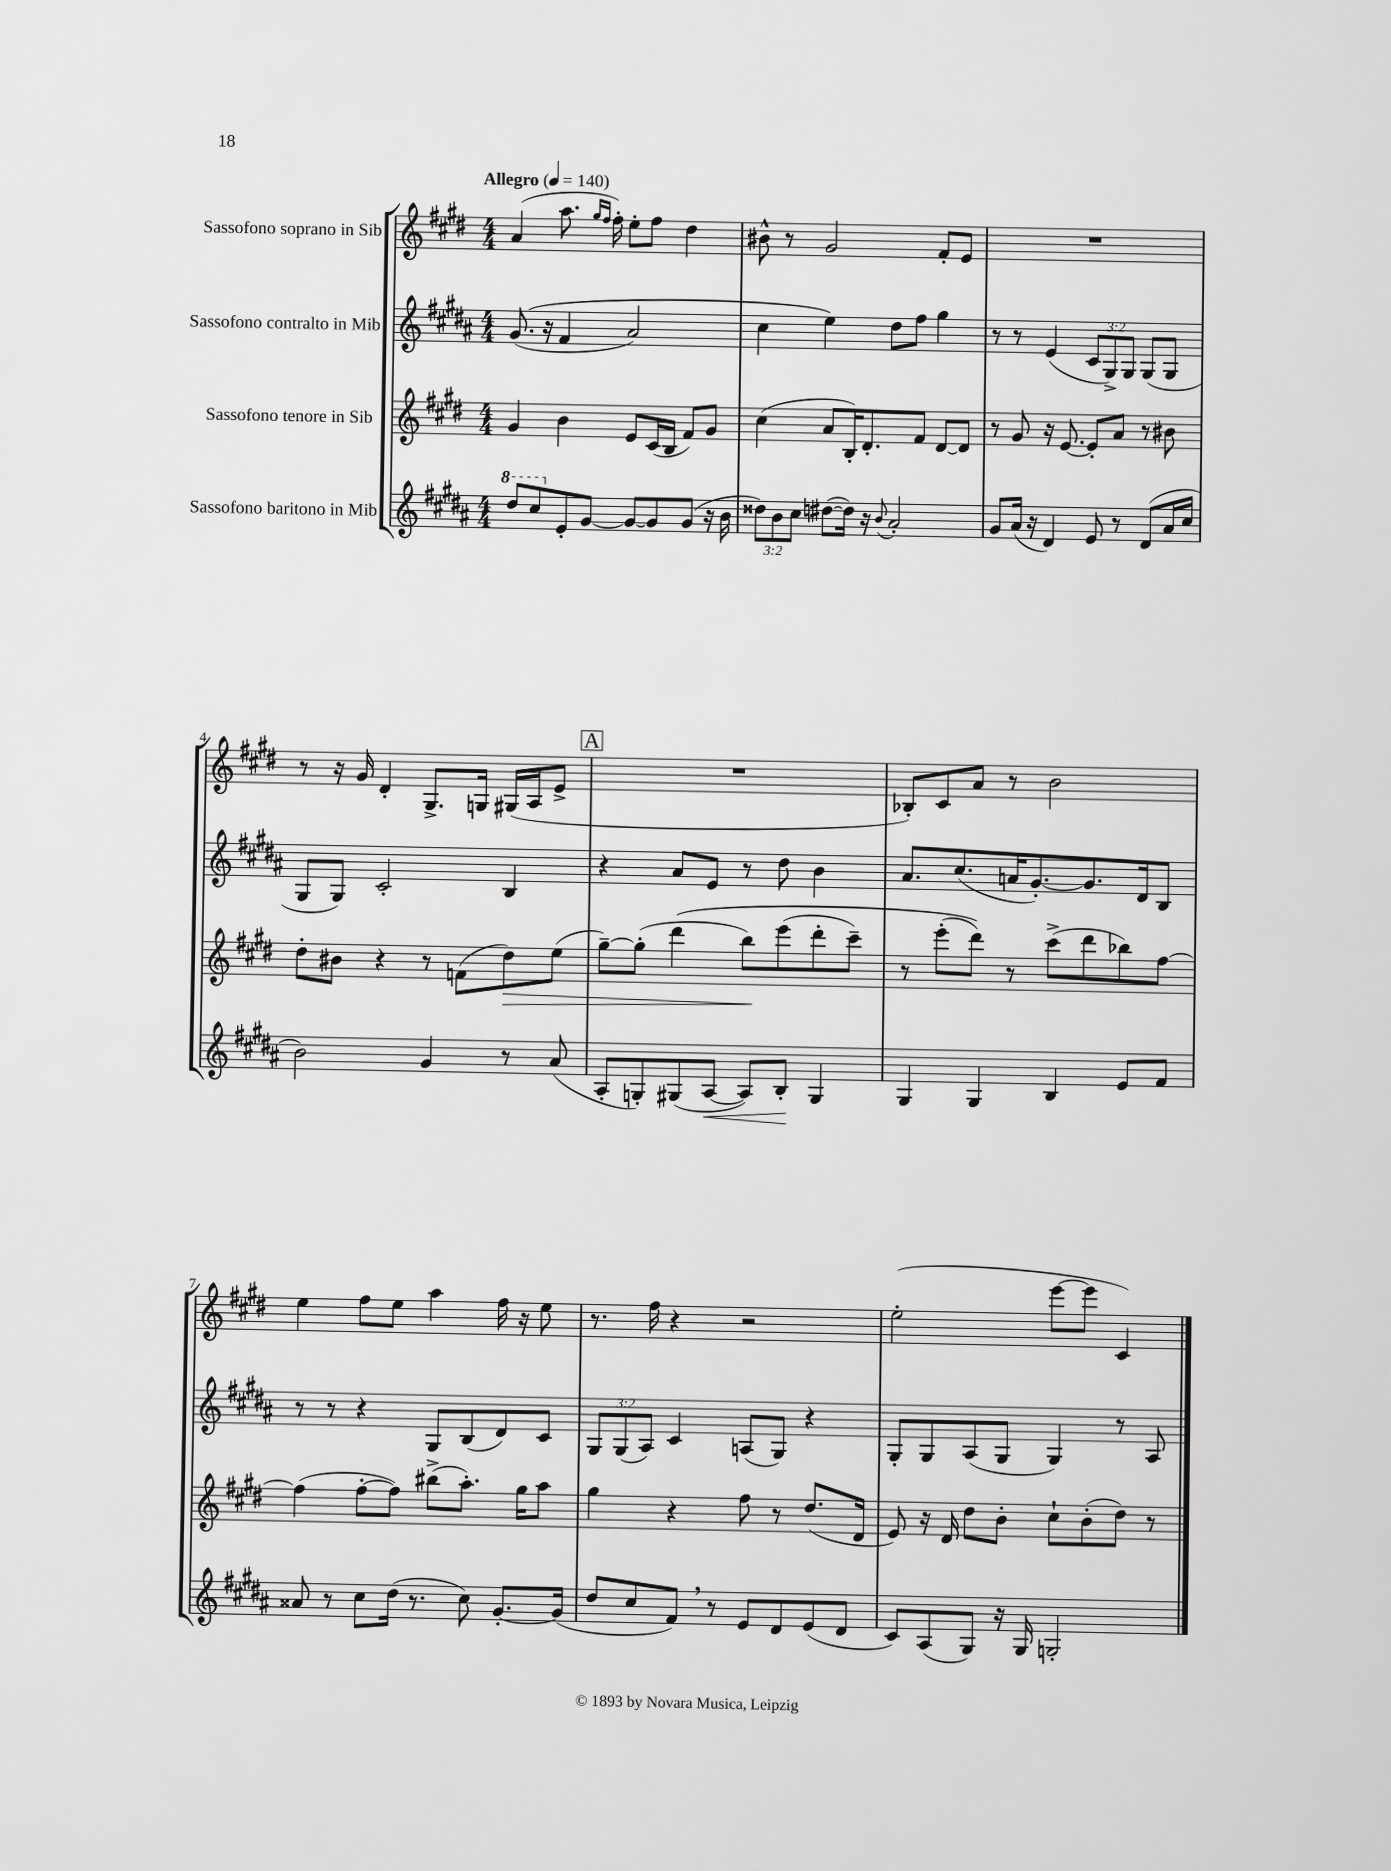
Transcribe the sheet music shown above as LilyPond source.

<<
\new StaffGroup <<
\new Staff = "s0" \with { instrumentName = "Sassofono soprano in Sib" } {
    \clef treble \key e \major \numericTimeSignature \time 4/4 \tempo "Allegro" 4 = 140
    a'4( a''8. \grace { gis''16 fis''16 } fis''16-.) e''8-. fis''8 dis''4 |
    bis'8-^ r8 gis'2 fis'8-. e'8 |
    R1 |
    r8 r16 gis'16 dis'4-. gis8.-> g16 gis16( a16 e'8-> |
    \mark \markup { \box "A" } R1 |
    bes8-.) cis'8 a'8 r8 b'2 |
    e''4 fis''8 e''8 a''4 fis''16 r16 e''8 |
    r8. fis''16 r4 r2 |
    e''2-.( e'''8~ e'''8 cis'4) \bar "|." |
}
\new Staff = "s1" \with { instrumentName = "Sassofono contralto in Mib" } {
    \clef treble \key b \major \numericTimeSignature \time 4/4 \override Staff.TupletNumber.text = #tuplet-number::calc-fraction-text
    gis'8.(\( r16 fis'4 ais'2) |
    cis''4 e''4\) dis''8 fis''8 gis''4 |
    r8 r8 e'4( \tuplet 3/2 { cis'8 gis8->) gis8 } gis8( gis8 |
    gis8 gis8) cis'2-. b4 |
    \mark \markup { \box "A" } r4 ais'8 e'8 r8 dis''8 b'4 |
    ais'8. cis''8.( a'16 gis'8.~-.) gis'8. dis'16 b8 |
    r8 r8 r4 gis8 b8( dis'8) cis'8 |
    \tuplet 3/2 { gis8 gis8( ais8) } cis'4 a8( gis8) r4 |
    gis8-. gis8 ais8( gis8 gis4) r8 ais8 \bar "|." |
}
\new Staff = "s2" \with { instrumentName = "Sassofono tenore in Sib" } {
    \clef treble \key e \major \numericTimeSignature \time 4/4
    gis'4 b'4 e'8 cis'16( b16 fis'8) gis'8 |
    cis''4( a'8 b16-.) dis'8.-. fis'8 dis'8~ dis'8 |
    r8 gis'8 r16 e'8.~ e'8-. a'8 r8 bis'8 |
    dis''8-. bis'8 r4 r8 f'8( dis''8\>) e''8( |
    \mark \markup { \box "A" } gis''8~--) gis''8-.( dis'''4\( b''8\!) e'''8( dis'''8-. cis'''8--) |
    r8 e'''8-.( dis'''8)\) r8 cis'''8->( dis'''8 bes''8) fis''8~ |
    fis''4( fis''8~-. fis''8) bis''8->( a''8.-.) gis''16 a''8 |
    gis''4 r4 fis''8 r8 dis''8.( dis'16 |
    e'8) r16 dis'16 dis''8 b'8-. cis''8-! b'8-.( dis''8) r8 \bar "|." |
}
\new Staff = "s3" \with { instrumentName = "Sassofono baritono in Mib" } {
    \clef treble \key b \major \numericTimeSignature \time 4/4 \override Staff.TupletNumber.text = #tuplet-number::calc-fraction-text
    \ottava #1 dis'''8 cis'''8 \ottava #0 e'8-. gis'8~ gis'8~ gis'8 gis'8( r16 b'16 |
    \tuplet 3/2 { disis''8) b'8 cis''8 } dis''8~( dis''16) r16 \appoggiatura { b'8 } ais'2-. |
    gis'8 ais'16( r16 dis'4) e'8 r8 dis'8( ais'16 cis''16 |
    b'2) gis'4 r8 ais'8( |
    \mark \markup { \box "A" } ais8-. g8-.) gis8( ais8~\< ais8) b8-.\! gis4 |
    gis4 gis4 b4 e'8 fis'8 |
    aisis'8 r8 cis''8 dis''16( r8. cis''8) gis'8.~-. gis'16( |
    dis''8 cis''8 fis'8) \breathe r8 e'8 dis'8 e'8( dis'8 |
    cis'8) ais8( gis8) r16 gis16 g2-. \bar "|." |
}
>>
>>
